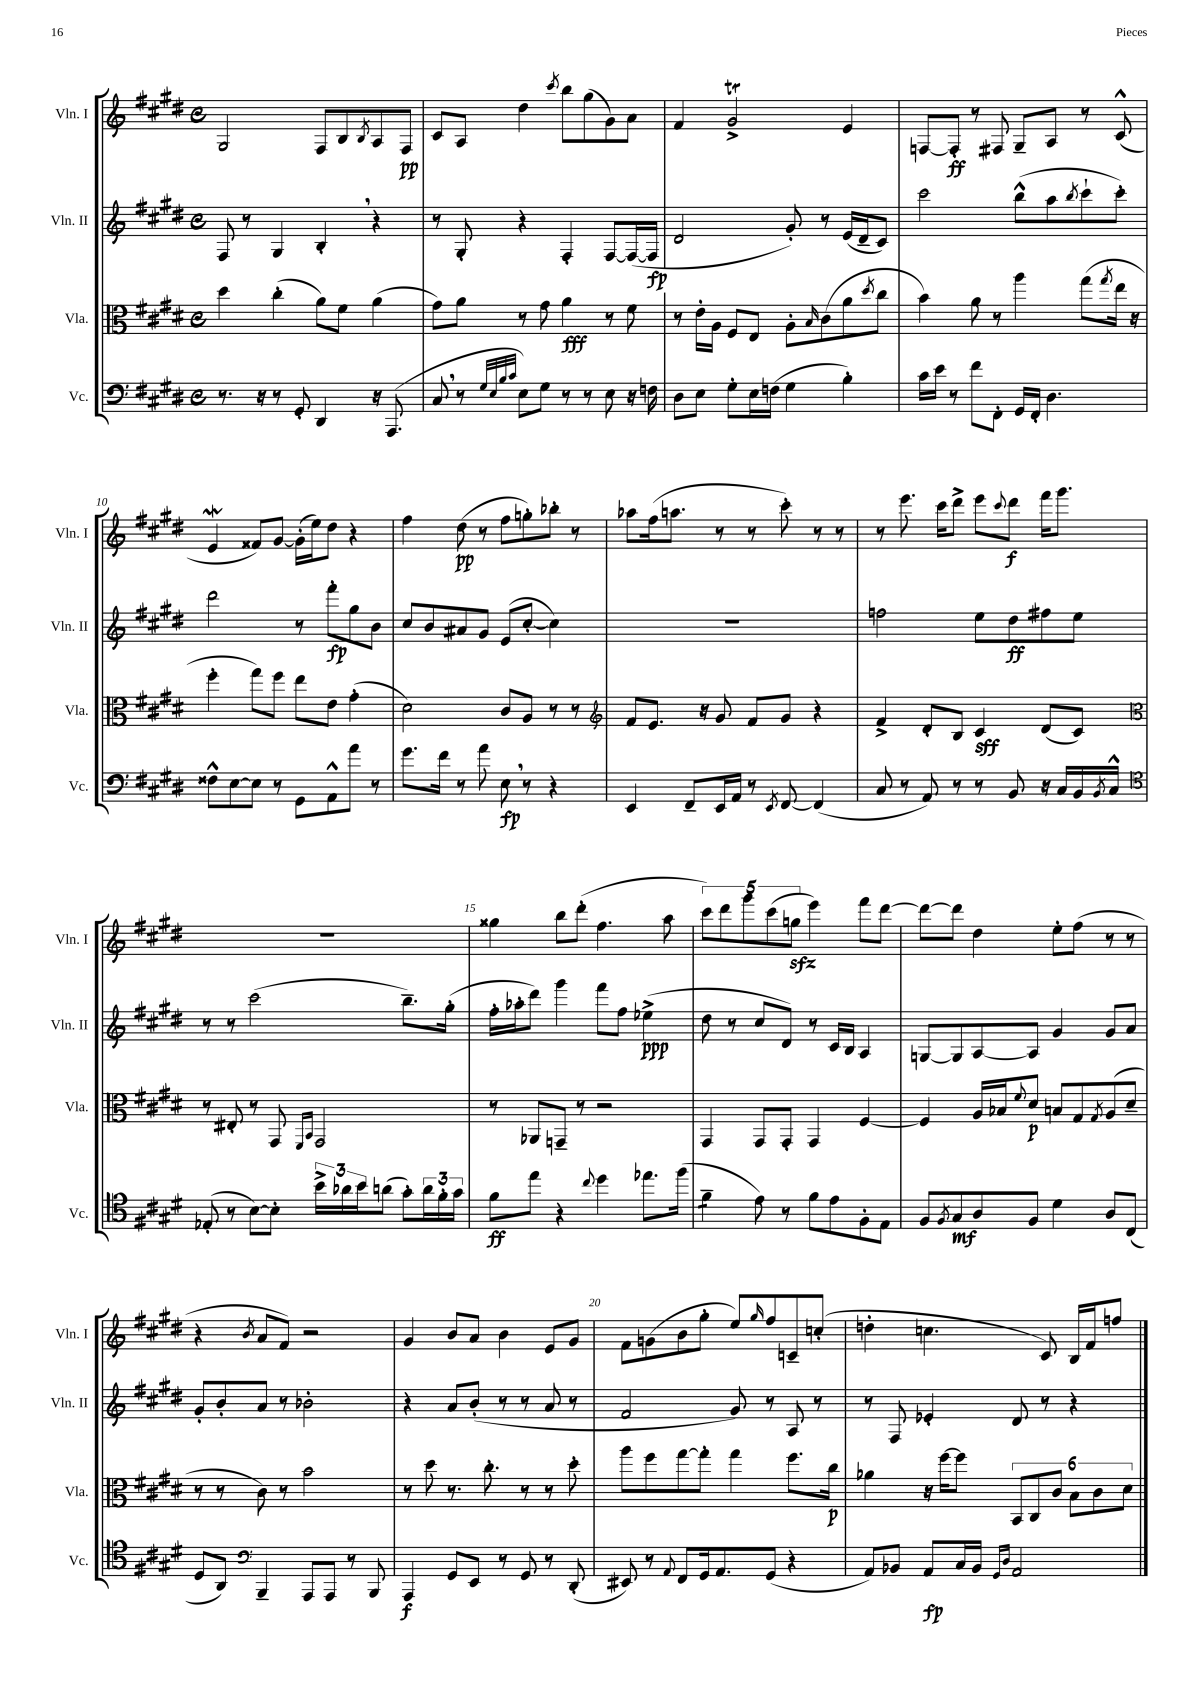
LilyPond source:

<<
\new StaffGroup <<
\new Staff = "s0" \with { instrumentName = "Vln. I" shortInstrumentName = "Vln. I" } {
    \clef treble \key e \major \defaultTimeSignature \time 4/4
    gis2 fis8 b8 \acciaccatura { b8 } a8 fis8\pp |
    cis'8 a8 dis''4 \acciaccatura { cis'''8 } b''8 gis''8( gis'8) a'8 |
    fis'4 gis'2->\trill e'4 |
    f8~ f8-.\ff r8 fis8 gis8-- a8 r8 cis'8-^( |
    e'4\mordent fisis'8) gis'8~ gis'16-.( e''16) dis''8 r4 |
    fis''4 dis''8\pp( r8 fis''8 g''8-.) bes''8-. r8 |
    aes''8 fis''16( a''8. r8 r8 cis'''8-.) r8 r8 |
    r8 e'''8. cis'''16 dis'''8-> e'''8 \appoggiatura { cis'''8 } dis'''8\f fis'''16 gis'''8. |
    R1 |
    gisis''4 b''8 dis'''8-.( fis''4. a''8 |
    \tuplet 5/4 { cis'''8) dis'''8 gis'''8 cis'''8( g''8\sfz } e'''4) fis'''8 dis'''8~ |
    dis'''8~ dis'''8 dis''4 e''8-. fis''8( r8 r8 |
    r4 \acciaccatura { b'8 } a'8 fis'8) r2 |
    gis'4 b'8 a'8 b'4 e'8 gis'8 |
    fis'8 g'8( b'8 gis''8-. e''8) \grace { gis''16 } fis''8 c'8-- c''8-.( |
    d''4-. c''4. cis'8) b16 fis'16 f''8 \bar "|." |
}
\new Staff = "s1" \with { instrumentName = "Vln. II" shortInstrumentName = "Vln. II" } {
    \clef treble \key e \major \defaultTimeSignature \time 4/4
    fis8 r8 gis4 b4-. \breathe r4 |
    r8 gis8-. r4 fis4-. fis8~ fis16~( fis16\fp |
    dis'2 gis'8-.) r8 e'16( dis'16-- cis'8) |
    cis'''2 b''8-^( a''8 \acciaccatura { b''8 } cis'''8-! cis'''8-.) |
    dis'''2 r8 fis'''8-.\fp gis''8 b'8 |
    cis''8 b'8 ais'8 gis'8 e'8( cis''8~-. cis''4) |
    R1 |
    f''2 e''8 dis''8\ff fis''8 e''8 |
    r8 r8 cis'''2( b''8.--) gis''16-.( |
    fis''16-. aes''16-. dis'''8) gis'''4 fis'''8 fis''8 ees''4->\ppp( |
    dis''8 r8 cis''8 dis'8) r8 cis'16 b16 a4 |
    g8~ g8 a8~ a8 gis'4 gis'8 a'8 |
    gis'8-. b'8-. a'8 r8 bes'2-. |
    r4 a'8 b'8-.( r8 r8 a'8 r8 |
    fis'2 gis'8) r8 a8 r8 |
    r8 fis8 ees'4-. dis'8 r8 r4 \bar "|." |
}
\new Staff = "s2" \with { instrumentName = "Vla." shortInstrumentName = "Vla." } {
    \clef alto \key e \major \defaultTimeSignature \time 4/4
    dis''4 cis''4-.( a'8) fis'8 a'4( |
    gis'8) a'8 r8 gis'8 a'4\fff r8 fis'8 |
    r8 e'16-. a16 fis8 e8 a8-. \grace { b16 } cis'8( a'8 \acciaccatura { dis''8 } cis''8 |
    b'4) a'8 r8 a''4 gis''8( \acciaccatura { gis''8 } e''16 r16 |
    fis''4-. gis''8) fis''8 e''8 e'8 gis'4-.( |
    dis'2) cis'8 a8 r8 r8 |
    \clef treble fis'8 e'8. r16 gis'8 fis'8 gis'8 r4 |
    fis'4-> dis'8-. b8 cis'4\sff dis'8( cis'8) |
    \clef alto r8 eis8-. r8 gis,8 \grace { fis,16 b,16 } gis,2 |
    r8 aes,8 g,8-- r8 r2 |
    gis,4 gis,8 gis,8-. gis,4 fis4~ |
    fis4 a16 bes16 \appoggiatura { fis'8 } dis'8\p b8 gis8 \acciaccatura { gis8 } a8( dis'8-- |
    r8 r8 cis'8) r8 b'2 |
    r8 dis''8 r8. cis''8.-. r8 r8 dis''8-. |
    a''8 fis''8 gis''8~ gis''8-. gis''4 fis''8. cis''16\p |
    aes'4 r16 fis''16~ fis''8 \tuplet 6/4 { b,8 cis8 cis'8 b8 cis'8 dis'8 } \bar "|." |
}
\new Staff = "s3" \with { instrumentName = "Vc." shortInstrumentName = "Vc." } {
    \clef bass \key e \major \defaultTimeSignature \time 4/4
    r8. r16 r8 gis,8-. dis,4 r16 a,,8.( |
    cis8 \breathe r8 \grace { gis32 e32 b32 cis'32 } e8) gis8 r8 r8 e8 r16 f16 |
    dis8 e8 gis8-. e16 f16( gis4 b4-.) |
    cis'16 e'16 r8 fis'8 fis,8-. gis,16 fis,16-. dis4. |
    fisis8-^ e8~ e8 r8 gis,8 a,8-^ a'8 r8 |
    gis'8. fis'16 r8 a'8 e8\fp \breathe r8 r4 |
    e,4 fis,8-- e,16 a,16 r8 \acciaccatura { e,8 } fis,8~ fis,4( |
    cis8 r8 a,8) r8 r8 b,8 r16 cis16 b,16 \acciaccatura { b,8 } cis16-^ |
    \clef tenor ees8-.( r8 b8~) b8-. \tuplet 3/2 { b'16-> aes'16 b'16 } a'8( gis'8-.) \tuplet 3/2 { a'16 fis'16-. gis'16 } |
    fis'8\ff e''8 r4 \appoggiatura { cis''8 } dis''4 ees''8. fis''16( |
    fis'4:8-- e'8) r8 fis'8 e'8 fis8-. e8 |
    fis8 \acciaccatura { fis8 } gis8\mf a8 fis8 dis'4 a8 cis8( |
    dis8 a,8) \clef bass b,,4-- a,,8 a,,8 r8 b,,8 |
    a,,4\f gis,8 e,8 r8 gis,8 r8 dis,8-.( |
    eis,8) r8 \appoggiatura { a,8 } fis,8 gis,16 a,8. gis,8( r4 |
    a,8) bes,8 a,8\fp cis16 bes,16 \grace { gis,16 dis16 } a,2 \bar "|." |
}
>>
>>
\layout { \context { \Score currentBarNumber = #6 \override BarNumber.break-visibility = ##(#f #t #t) barNumberVisibility = #(every-nth-bar-number-visible 5) } }
